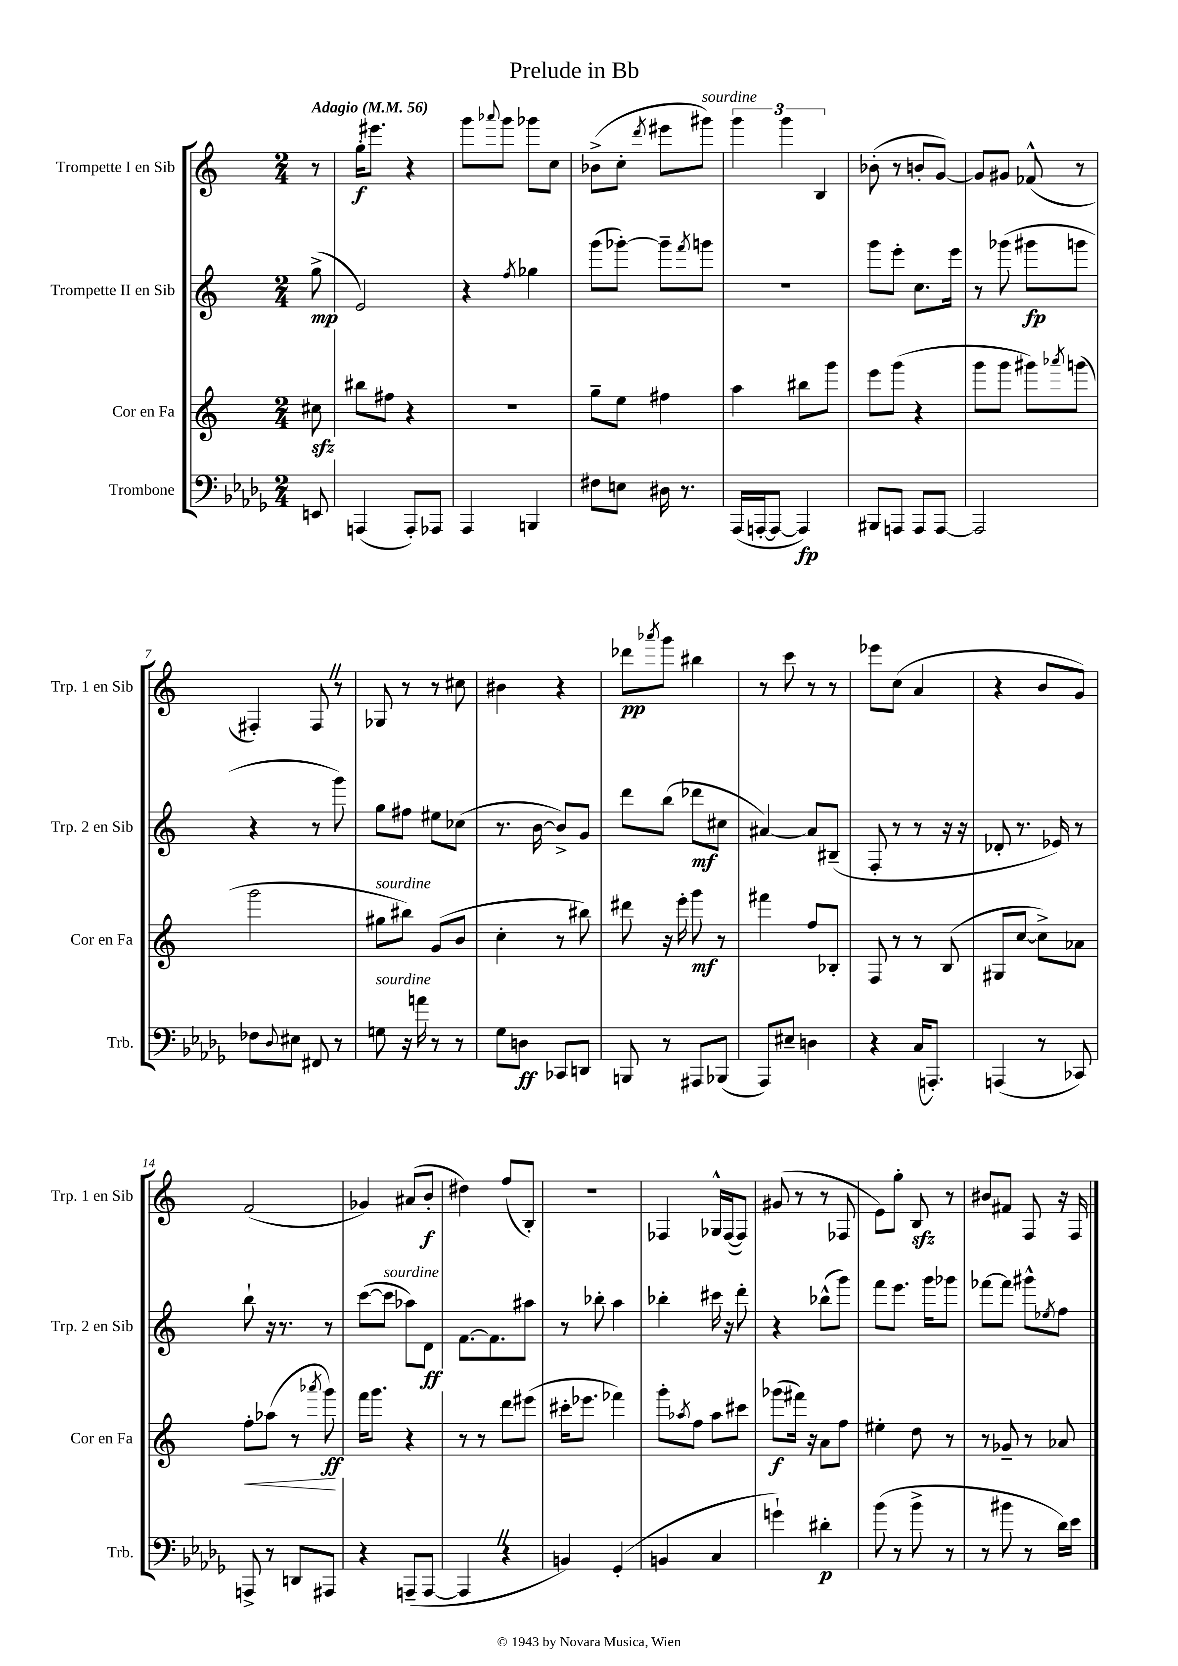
\header { title = "Prelude in Bb" }
<<
\new StaffGroup <<
\new Staff = "s0" \with { instrumentName = "Trompette I en Sib" shortInstrumentName = "Trp. 1 en Sib" } {
    \clef treble \key c \major \numericTimeSignature \time 2/4 \partial 8 \tempo "Adagio" 4 = 56
    r8 |
    g''16-.\f eis'''8. r4 |
    g'''8 \appoggiatura { aes'''8 } g'''8 ges'''8 c''8 |
    bes'8->( c''8-. \acciaccatura { d'''8 } eis'''8 gis'''8^\markup { \italic "sourdine" }) |
    \tuplet 3/2 { g'''4 g'''4 b4 } |
    bes'8-.( r8 b'8-. g'8~) |
    g'8 gis'8 fes'8-^( r8 |
    fis4-.) fis8 \once \override BreathingSign.text = \markup { \musicglyph "scripts.caesura.straight" } \breathe r8 |
    ges8 r8 r8 cis''8 |
    bis'4 r4 |
    des'''8\pp \acciaccatura { aes'''8 } g'''8 bis''4 |
    r8 c'''8 r8 r8 |
    ees'''8 c''8( a'4 |
    r4 b'8 g'8) |
    f'2( |
    ges'4) ais'8( b'8-.\f |
    dis''4) f''8( b8-.) |
    r2 |
    fes4 ges16-^ fes16~( fes8) |
    gis'8( r8 r8 fes8 |
    e'8) g''8-. b8\sfz r8 |
    bis'8 fis'8 f8 r16 f16 \bar "|." |
}
\new Staff = "s1" \with { instrumentName = "Trompette II en Sib" shortInstrumentName = "Trp. 2 en Sib" } {
    \clef treble \key c \major \numericTimeSignature \time 2/4 \partial 8
    g''8->\mp( |
    e'2) |
    r4 \acciaccatura { f''8 } ges''4 |
    g'''8( ges'''8~-.) ges'''8-- \acciaccatura { f'''8 } g'''8 |
    r2 |
    g'''8 e'''8-. c''8. e'''16 |
    r8 ges'''8( gis'''8\fp g'''8 |
    r4 r8 g'''8) |
    g''8 fis''8 eis''8 ces''8( |
    r8. b'16~ b'8->) g'8 |
    d'''8 b''8( des'''8\mf cis''8 |
    ais'4~) ais'8 bis8--( |
    f8-. r8 r8 r16 r16 |
    des'8-. r8. ees'16) r8 |
    b''8-! r16 r8. r8 |
    c'''8~( c'''8^\markup { \italic "sourdine" } aes''8) d'8\ff |
    f'8.~ f'8. ais''8 |
    r8 bes''8-. a''4 |
    bes''4-. cis'''16 r16 d'''8-. |
    r4 bes''8-^( g'''8) |
    f'''8 e'''8. g'''16 ges'''8 |
    fes'''8~ fes'''8 gis'''8-^ \acciaccatura { ees''8 } f''8 \bar "|." |
}
\new Staff = "s2" \with { instrumentName = "Cor en Fa" shortInstrumentName = "Cor en Fa" } {
    \clef treble \key c \major \numericTimeSignature \time 2/4 \partial 8
    cis''8\sfz |
    bis''8 fis''8 r4 |
    R2 |
    g''8-- e''8 fis''4 |
    a''4 bis''8 g'''8 |
    e'''8 g'''8( r4 |
    g'''8 g'''8 gis'''8) \acciaccatura { aes'''8 } g'''8( |
    g'''2 |
    gis''8^\markup { \italic "sourdine" } bis''8) g'8( b'8 |
    c''4-. r8 bis''8) |
    dis'''8 r16 e'''16-. g'''8\mf r8 |
    fis'''4 f''8 bes8-. |
    f8 r8 r8 b8( |
    gis8 c''8~ c''8->) aes'8 |
    f''8-.\< aes''8( r8 \acciaccatura { aes'''8 } g'''8\ff\!) |
    f'''16 g'''8. r4 |
    r8 r8 d'''8 eis'''8( |
    cis'''16-. ees'''8. fes'''4) |
    g'''8-. \acciaccatura { aes''8 } f''8 aes''8 cis'''8 |
    ges'''8\f( fis'''16) r16 a'8 f''8 |
    eis''4-. d''8 r8 |
    r8 ges'8-- r8 aes'8 \bar "|." |
}
\new Staff = "s3" \with { instrumentName = "Trombone" shortInstrumentName = "Trb." } {
    \clef bass \key des \major \numericTimeSignature \time 2/4 \partial 8
    e,8 |
    a,,4( a,,8-.) aes,,8 |
    aes,,4 b,,4 |
    fis8 e8 dis16 r8. |
    aes,,16( a,,16~-. a,,8~ a,,4\fp) |
    bis,,8 a,,8 a,,8 a,,8~ |
    a,,2 |
    fes8 \appoggiatura { des8 } eis8 fis,8 r8 |
    g8^\markup { \italic "sourdine" } r16 a'16 r8 r8 |
    ges8 d8\ff ces,8 d,8 |
    b,,8 r8 ais,,8 bes,,8( |
    aes,,8) eis8-- d4 |
    r4 c16( a,,8.-.) |
    a,,4( r8 ces,8) |
    a,,8-> r8 d,8 ais,,8 |
    r4 a,,8--( a,,8~ |
    a,,4 \once \override BreathingSign.text = \markup { \musicglyph "scripts.caesura.straight" } \breathe r4 |
    b,4) ges,4-.( |
    b,4 c4 |
    g'4-!) dis'4-.\p |
    bes'8( r8 bes'8-> r8 |
    r8 bis'8 r8 des'16) ees'16 \bar "|." |
}
>>
>>
